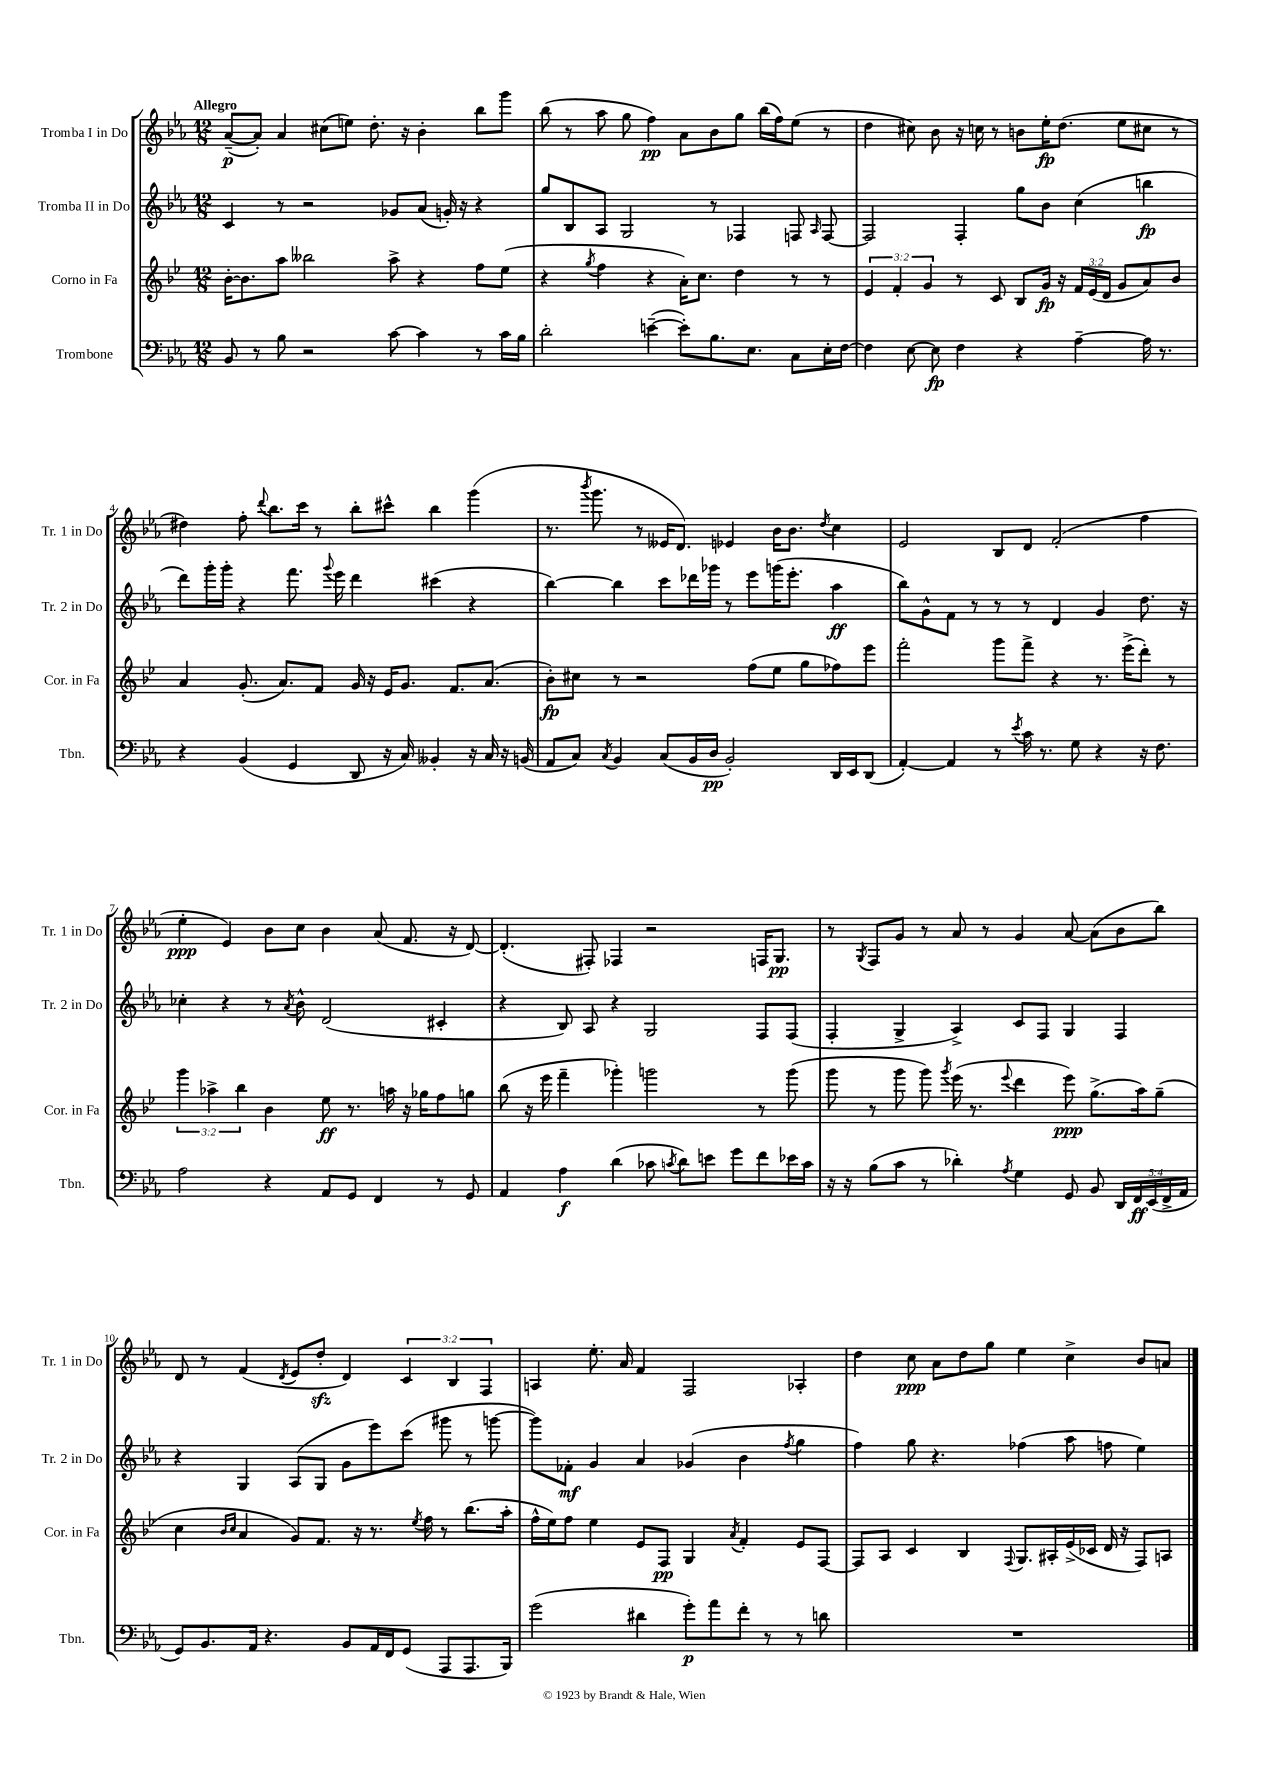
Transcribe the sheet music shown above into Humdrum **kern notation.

**kern	**dynam	**kern	**dynam	**kern	**dynam	**kern	**dynam
*part4	*part4	*part3	*part3	*part2	*part2	*part1	*part1
*staff4	*staff4	*staff3	*staff3	*staff2	*staff2	*staff1	*staff1
*I"Trombone	*	*I"Corno in Fa	*	*I"Tromba II in Do	*	*I"Tromba I in Do	*
*I'Tbn.	*	*I'Cor. in Fa	*	*I'Tr. 2 in Do	*	*I'Tr. 1 in Do	*
*clefF4	*	*clefG2	*	*clefG2	*	*clefG2	*
*k[b-e-a-]	*	*k[b-e-]	*	*k[b-e-a-]	*	*k[b-e-a-]	*
*M12/8	*	*M12/8	*	*M12/8	*	*M12/8	*
=1	=1	=1	=1	=1	=1	=1	=1
!	!	!	!	!	!	!LO:TX:a:B:t=Allegro	!
8BB-/	.	[16b-'\KL	.	4c/	.	([8a-~/L	p
.	.	8.b-\]	.	.	.	.	.
8r	.	.	.	.	.	8a-'/J])	.
8B-\	.	8aa\J	.	8r	.	4a-/	.
2r	.	2bb--X\	.	2r	.	.	.
.	.	.	.	.	.	(8cc#X\L	.
.	.	.	.	.	.	8een\J)	.
.	.	.	.	.	.	8.dd'\	.
[8c\	.	8aa^\	.	8g-X/L	.	.	.
.	.	.	.	.	.	16r	.
4c\]	.	4r	.	(8a-/J	.	4b-'\	.
.	.	.	.	16gn'/)	.	.	.
.	.	.	.	16r	.	.	.
8r	.	8ff\L	.	4r	.	8bb-\L	.
16c\LL	.	(8ee-\J	.	.	.	8ggg\J	.
16B-\JJ	.	.	.	.	.	.	.
=2	=2	=2	=2	=2	=2	=2	=2
2d'\	.	4r	.	8gg/L	.	(8bb-\	.
.	.	.	.	8B-/	.	8r	.
.	.	8qgg/	.	.	.	.	.
.	.	4ff\	.	8A-/J	.	8aa-\	.
.	.	.	.	2G/	.	8gg\	.
([4en~\	.	4r	.	.	.	4ff\)	pp
8e'\L])	.	16a'\KL)	.	.	.	8a-\L	.
.	.	8.cc\J	.	.	.	.	.
8.B-\	.	.	.	8r	.	8b-\	.
.	.	4dd\	.	4F-X/	.	8gg\J	.
8.E-\J	.	.	.	.	.	.	.
.	.	.	.	.	.	(16bb-\LL	.
.	.	.	.	.	.	16ff\J)	.
8C\L	.	8r	.	8Fn/	.	(8ee-\J	.
.	.	.	.	16qqA-/	.	.	.
16E-'\L	.	8r	.	[8F/	.	8r	.
[16F\JJ	.	.	.	.	.	.	.
=3	=3	=3	=3	=3	=3	=3	=3
4F\]	.	6e-/	.	2F/]	.	4dd\	.
.	.	6f'/	.	.	.	.	.
[8E-\	.	.	.	.	.	8cc#X\)	.
.	.	6g/	.	.	.	.	.
8E-\]	fp	.	.	.	.	8b-\	.
4F\	.	8r	.	4F'/	.	16r	.
.	.	.	.	.	.	16ccn\	.
.	.	8c/	.	.	.	8r	.
4r	.	8B-/L	.	8gg\L	.	8bn\L	.
.	.	16g/Jk	fp	8b-\J	.	16ee-'\K	fp
.	.	16r	.	.	.	(8.dd\J	.
[4A-~\	.	24f/LL	.	(4cc\	.	.	.
.	.	(24e-/	.	.	.	.	.
.	.	24d/JJ	.	.	.	.	.
.	.	8g/L	.	.	.	8ee-\L	.
16A-\]	.	8a/)	.	4bbn\	fp	8cc#X\J	.
8.r	.	.	.	.	.	.	.
.	.	8b-/J	.	.	.	8r	.
!!LO:LB:g=z
=4	=4	=4	=4	=4	=4	=4	=4
4r	.	4a/	.	8ddd\L)	.	4dd#X\)	.
.	.	.	.	16ggg'\L	.	.	.
.	.	.	.	16ggg'\JJ	.	.	.
(4BB-/	.	(8.g'/	.	4r	.	8ff'\	.
.	.	.	.	.	.	8qqddd/	.
.	.	.	.	.	.	8.bb-\L	.
.	.	8.a/L)	.	.	.	.	.
4GG/	.	.	.	8.fff\	.	.	.
.	.	.	.	.	.	16ccc\Jk	.
.	.	8f/J	.	.	.	8r	.
.	.	.	.	8qqggg/	.	.	.
.	.	.	.	16eee-\	.	.	.
8DD/	.	16g/	.	4ddd\	.	8bb-'\L	.
.	.	16r	.	.	.	.	.
16r	.	16e-/KL	.	.	.	8ccc#X^^\J	.
16C/)	.	8.g/J	.	.	.	.	.
4BB--X'/	.	.	.	(4ccc#X\	.	4bb-\	.
.	.	8.f/L	.	.	.	.	.
16r	.	.	.	4r	.	(4ggg\	.
16C/	.	(8.a/J	.	.	.	.	.
16r	.	.	.	.	.	.	.
(16BBn/	.	.	.	.	.	.	.
=5	=5	=5	=5	=5	=5	=5	=5
8AA-/L	.	8b-'\L)	fp	[4bb-\)	.	8.r	.
8C/J)	.	8cc#X\J	.	.	.	.	.
.	.	.	.	.	.	8qbbb-/	.
.	.	.	.	.	.	8.ggg\	.
8qC/	.	.	.	.	.	.	.
4BB-/	.	8r	.	4bb-\]	.	.	.
.	.	2r	.	.	.	8r	.
(8C/L	.	.	.	8ccc\L	.	16e--X/KL	.
.	.	.	.	.	.	8.d/J)	.
16BB-/L	.	.	.	16ddd-X\L	.	.	.
16D/JJ	pp	.	.	16ggg-X\JJ	.	.	.
2BB-'/)	.	.	.	8r	.	4e-X/	.
.	.	(8ff\L	.	8eee-\L	.	.	.
.	.	8ee-\J	.	(16gggn\K	.	16b-\KL	.
.	.	.	.	8.eee-'\J	.	8.b-\J	.
.	.	8gg\L	.	.	.	.	.
.	.	.	.	.	.	8qdd/	.
16DD/LL	.	8ff-X\)	.	4aa-\	ff	4cc\	.
16EE-/J	.	.	.	.	.	.	.
(8DD/J	.	8eee-\J	.	.	.	.	.
=6	=6	=6	=6	=6	=6	=6	=6
[4AA-'/)	.	2fff'\	.	8bb-\L)	.	2e-/	.
.	.	.	.	8g^^\	.	.	.
4AA-/]	.	.	.	8f\J	.	.	.
.	.	.	.	8r	.	.	.
8r	.	8ggg\L	.	8r	.	8B-/L	.
8qe-/	.	.	.	.	.	.	.
16c\	.	8fff^\J	.	8r	.	8d/J	.
8.r	.	.	.	.	.	.	.
.	.	4r	.	4d/	.	(2f'/	.
8G\	.	.	.	.	.	.	.
4r	.	8.r	.	4g/	.	.	.
.	.	(16eee-^\KL	.	.	.	.	.
16r	.	8ddd'\J)	.	8.dd\	.	4ff\	.
8.F\	.	.	.	.	.	.	.
.	.	8r	.	.	.	.	.
.	.	.	.	16r	.	.	.
!!LO:LB:g=z
=7	=7	=7	=7	=7	=7	=7	=7
2A-\	.	6ggg\	.	4cc-X'\	.	4ee-'\	ppp
.	.	6aa-X^\	.	.	.	.	.
.	.	.	.	4r	.	4e-/)	.
.	.	6bb-\	.	.	.	.	.
4r	.	4b-\	.	8r	.	8b-\L	.
.	.	.	.	8qa-/	.	.	.
.	.	.	.	8b-^^\	.	8cc\J	.
8AA-/L	.	8ee-\	ff	(2d/	.	4b-\	.
8GG/J	.	8.r	.	.	.	.	.
4FF/	.	.	.	.	.	(8a-/	.
.	.	16aan\	.	.	.	.	.
.	.	16r	.	.	.	8.f/	.
.	.	16gg-X\KL	.	.	.	.	.
8r	.	8ff\	.	4c#X'/	.	.	.
.	.	.	.	.	.	16r	.
8GG/	.	8ggn\J	.	.	.	[8d/)	.
=8	=8	=8	=8	=8	=8	=8	=8
4AA-/	.	(8bb-\	.	4r	.	(4.d'/]	.
.	.	16r	.	.	.	.	.
.	.	16eee-\	.	.	.	.	.
4A-\	f	4fff~\	.	8B-/)	.	.	.
.	.	.	.	8A-/	.	8F#X'/)	.
(4d\	.	4ggg-X'\)	.	4r	.	4F-X/	.
8c-X\	.	2gggn\	.	2G/	.	2r	.
8qcn/	.	.	.	.	.	.	.
8d\L)	.	.	.	.	.	.	.
8en\J	.	.	.	.	.	.	.
8g\L	.	.	.	.	.	.	.
8f\	.	8r	.	8F/L	.	16Fn/KL	.
.	.	.	.	.	.	8.G/J	pp
16e-X\L	.	(8ggg\	.	(8F/J	.	.	.
16c\JJ	.	.	.	.	.	.	.
=9	=9	=9	=9	=9	=9	=9	=9
16r	.	8ggg\	.	4F'/	.	8r	.
16r	.	.	.	.	.	.	.
.	.	.	.	.	.	8qG/	.
(8B-\L	.	8r	.	.	.	8F/L	.
8c\J	.	8ggg\	.	4G^/	.	8g/J	.
8r	.	8ggg\)	.	.	.	8r	.
.	.	8qggg/	.	.	.	.	.
4d-X'\)	.	(16eee-\	.	4A-^/)	.	8a-/	.
.	.	8.r	.	.	.	.	.
.	.	.	.	.	.	8r	.
8qA-/	.	8qqeee-/	.	.	.	.	.
4G\	.	4ddd\	.	8c/L	.	4g/	.
.	.	.	.	8F/J	.	.	.
8GG/	.	8eee-\)	ppp	4G/	.	[8a-/	.
8BB-/	.	(8.gg^\L	.	.	.	(8a-\L]	.
20DD/LL	.	.	.	4F/	.	8b-\	.
20FF/	ff	.	.	.	.	.	.
.	.	16aa\k)	.	.	.	.	.
(20EE-/	.	.	.	.	.	.	.
.	.	(8gg~\J	.	.	.	8bb-\J)	.
20FF^/	.	.	.	.	.	.	.
20AA-/JJ	.	.	.	.	.	.	.
!!LO:LB:g=z
=10	=10	=10	=10	=10	=10	=10	=10
8GG/L)	.	4cc\	.	4r	.	8d/	.
8.BB-/	.	.	.	.	.	8r	.
.	.	16qqb-/LL	.	.	.	.	.
.	.	16qqcc/JJ	.	.	.	.	.
.	.	4a/	.	4G/	.	(4f/	.
16AA-/Jk	.	.	.	.	.	.	.
4.r	.	.	.	.	.	.	.
.	.	.	.	.	.	8qd/	.
.	.	8g/L)	.	(8A-/L	.	8e-/L	.
.	.	8.f/J	.	8G/J	.	8ddzz'/J	.
8BB-/L	.	.	.	8g\L	.	4d/)	.
.	.	16r	.	.	.	.	.
16AA-/L	.	8.r	.	8eee-\)	.	.	.
16FF/J	.	.	.	.	.	.	.
(8GG/J	.	.	.	(8ccc\J	.	6c/	.
.	.	8qee-/	.	.	.	.	.
.	.	16ff\	.	.	.	.	.
8AAA-/L	.	8r	.	8ggg#X\	.	.	.
.	.	.	.	.	.	6B-/	.
8.AAA-/	.	(8.bb-\L	.	8r	.	.	.
.	.	.	.	.	.	6F/	.
.	.	.	.	[8gggn\	.	.	.
16BBB-/Jk)	.	16aa'\Jk	.	.	.	.	.
=11	=11	=11	=11	=11	=11	=11	=11
(2g\	.	16ff^^\LL	.	8ggg\L])	.	4An/	.
.	.	16ee-\J)	.	.	.	.	.
.	.	8ff\J	.	8f-X'\J	mf	.	.
.	.	4ee-\	.	4g/	.	8.ee-'\	.
.	.	.	.	.	.	16a-/	.
4d#X\	.	8e-/L	.	4a-/	.	4f/	.
.	.	8F/J	pp	.	.	.	.
8g'\L)	p	4G/	.	(4g-X/	.	2F/	.
8a-\	.	.	.	.	.	.	.
.	.	8qa/	.	.	.	.	.
8f'\J	.	4f'/	.	4b-\	.	.	.
8r	.	.	.	.	.	.	.
.	.	.	.	8qff/	.	.	.
8r	.	8e-/L	.	4gg\	.	4A-X'/	.
8dn\	.	[8F/J	.	.	.	.	.
=12	=12	=12	=12	=12	=12	=12	=12
1.r	.	8F/L]	.	4ff\)	.	4dd\	.
.	.	8A/J	.	.	.	.	.
.	.	4c/	.	8gg\	.	8cc\	ppp
.	.	.	.	4.r	.	8a-\L	.
.	.	4B-/	.	.	.	8dd\	.
.	.	.	.	.	.	8gg\J	.
.	.	8qqF/	.	.	.	.	.
.	.	8.G/L	.	(4ff-X\	.	4ee-\	.
.	.	16A#X'/L	.	.	.	.	.
.	.	(16e-^/	.	8aa-\	.	4cc^\	.
.	.	16c-X/JJ	.	.	.	.	.
.	.	16d/	.	8ffn\	.	.	.
.	.	16r	.	.	.	.	.
.	.	8F/L)	.	4ee-\)	.	8b-/L	.
.	.	8An/J	.	.	.	8an/J	.
==	==	==	==	==	==	==	==
*-	*-	*-	*-	*-	*-	*-	*-
